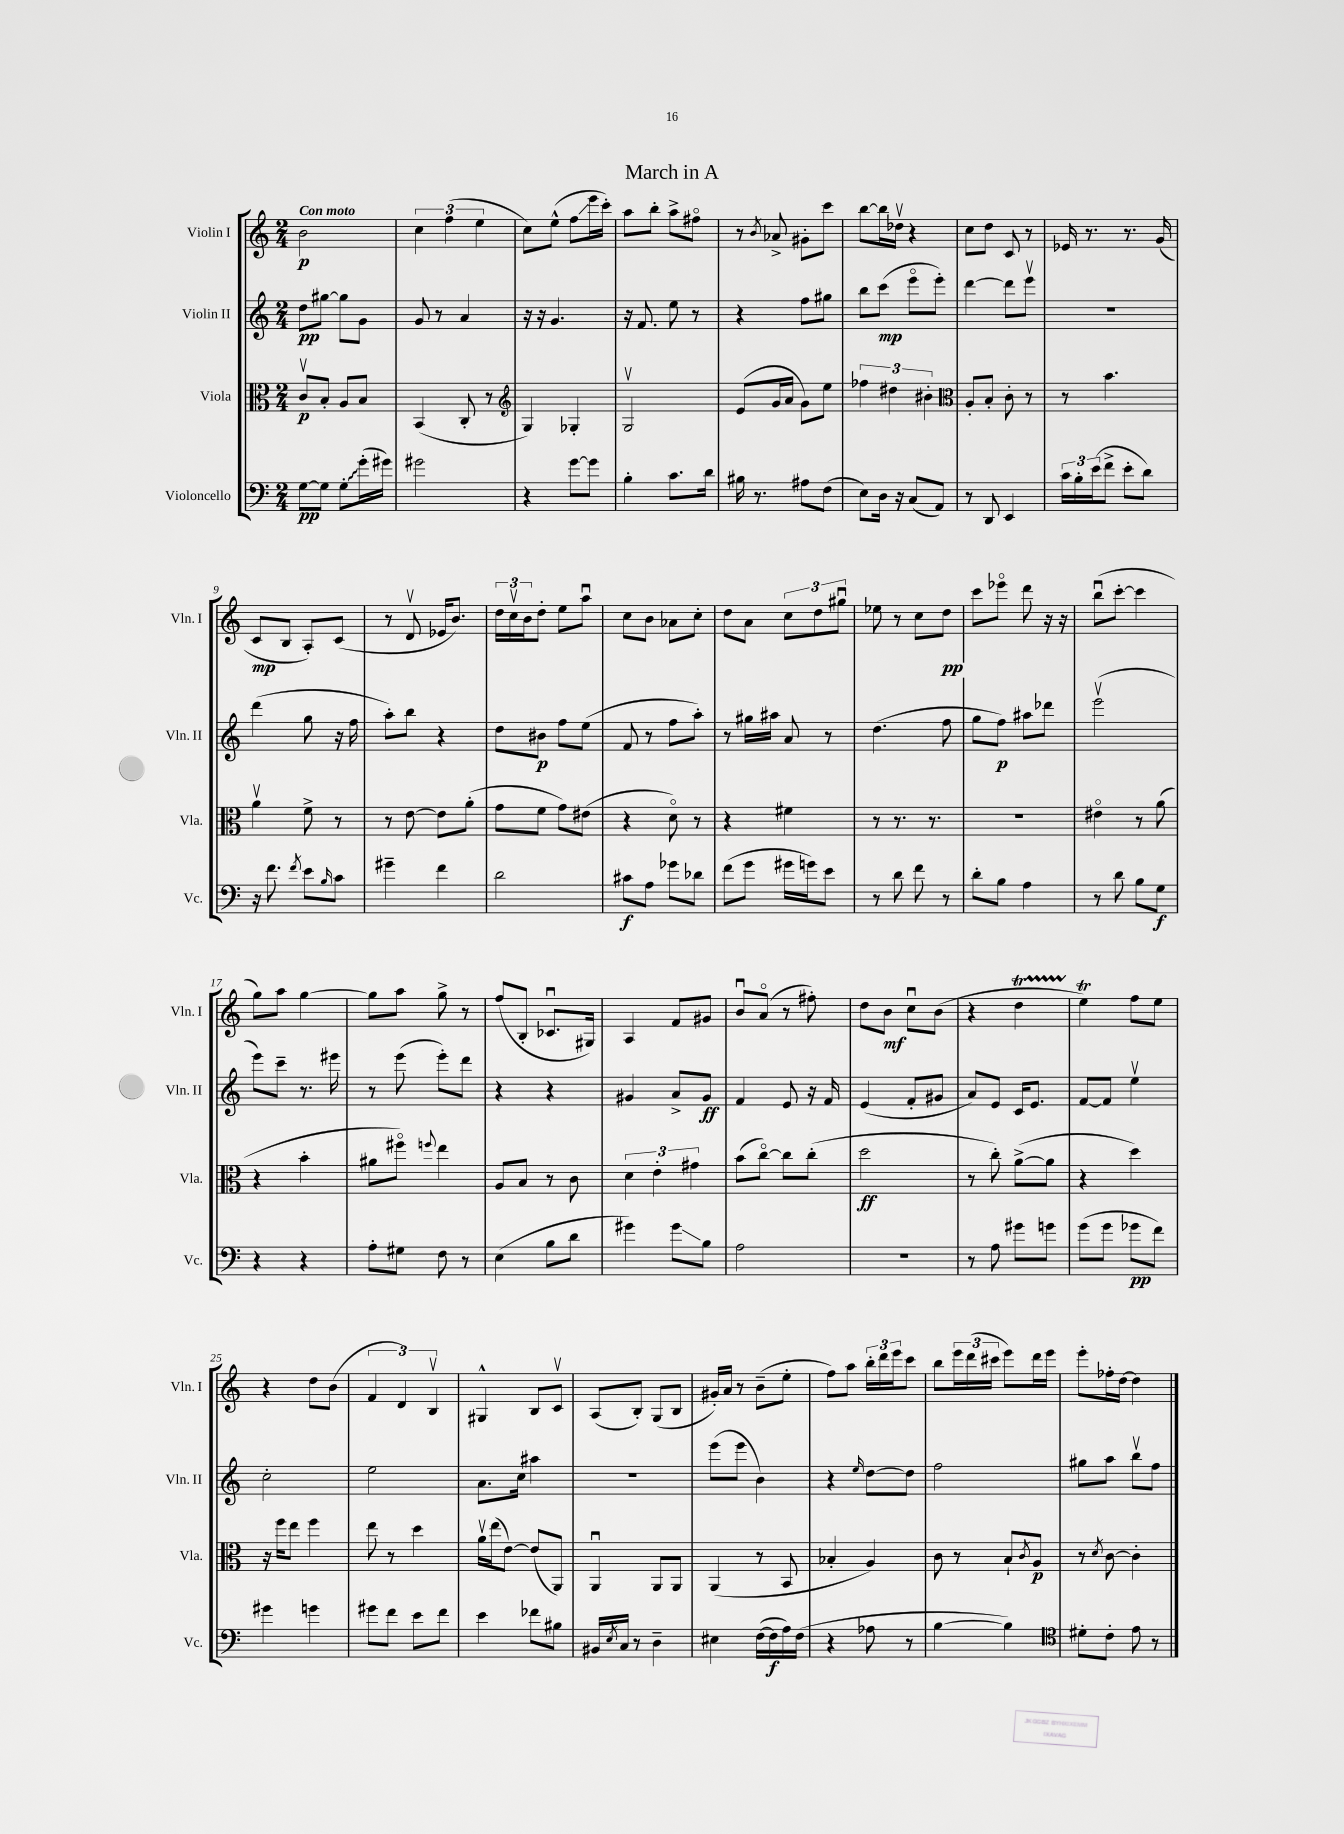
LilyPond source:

\header { title = "March in A" }
<<
\new StaffGroup <<
\new Staff = "s0" \with { instrumentName = "Violin I" shortInstrumentName = "Vln. I" } {
    \clef treble \key c \major \numericTimeSignature \time 2/4 \tempo "Con moto"
    b'2\p |
    \tuplet 3/2 { c''4 f''4( e''4 } |
    c''8) e''8-^( f''8\glissando e'''16 c'''16-.) |
    a''8 b''8-. a''8-> fis''8\flageolet |
    r8 \acciaccatura { b'8 } aes'8-> gis'8-. c'''8 |
    b''8~ b''16 des''16\upbow r4 |
    c''8 d''8 c'8 r8 |
    ees'16 r8. r8. g'16( |
    c'8\mp b8 a8-.) c'8( |
    r8 d'8\upbow ees'16 b'8.) |
    \tuplet 3/2 { d''16 c''16\upbow b'16 } d''8-. e''8 a''8\downbow |
    c''8 b'8 aes'8 c''8-. |
    d''8 a'8 \tuplet 3/2 { c''8 d''8 gis''8\downbow } |
    ees''8 r8 c''8 d''8\pp |
    c'''8 ees'''8\flageolet d'''8 r16 r16 |
    b''8\downbow( c'''8~-. c'''4 |
    g''8) a''8 g''4~ |
    g''8 a''8 g''8-> r8 |
    f''8( b8-. ces'8.\downbow gis16) |
    a4 f'8 gis'8 |
    b'8\downbow a'8\flageolet( r8 fis''8-.) |
    d''8 b'8\mf c''8\downbow b'8( |
    r4 d''4\startTrillSpan |
    e''4\trill\stopTrillSpan) f''8 e''8 |
    r4 d''8 b'8( |
    \tuplet 3/2 { f'4 d'4) b4\upbow } |
    gis4-^ b8 c'8\upbow |
    a8( b8-.) g8( b8 |
    gis'16-.) a'16 r8 b'8--( e''8-. |
    f''8) a''8 \tuplet 3/2 { b''16-. d'''16 e'''16 } c'''8 |
    b''8 \tuplet 3/2 { e'''16 d'''16( cis'''16 } e'''8) d'''16 e'''16 |
    e'''8-. fes''16-. d''16~ d''4 \bar "|." |
}
\new Staff = "s1" \with { instrumentName = "Violin II" shortInstrumentName = "Vln. II" } {
    \clef treble \key c \major \numericTimeSignature \time 2/4
    d''8\pp gis''8~ gis''8 g'8 |
    g'8 r8 a'4 |
    r16 r16 g'4. |
    r16 f'8. e''8 r8 |
    r4 f''8 gis''8 |
    b''8 c'''8\mp( e'''8\flageolet e'''8-.) |
    d'''4~ d'''8 e'''8\upbow |
    r2 |
    d'''4( g''8 r16 f''16 |
    a''8-.) b''8 r4 |
    d''8 bis'8\p f''8 e''8( |
    f'8 r8 f''8 a''8-.) |
    r8 gis''16 ais''16 a'8 r8 |
    d''4.( f''8 |
    g''8 f''8\p) ais''8 des'''8 |
    e'''2\upbow( |
    e'''8) c'''8-- r8. eis'''16 |
    r8 e'''8( e'''8-.) d'''8 |
    r4 r4 |
    gis'4 a'8-> gis'8\ff |
    f'4 e'8 r16 f'16 |
    e'4( f'8-. gis'8 |
    a'8) e'8 c'16 e'8. |
    f'8~ f'8 e''4\upbow |
    c''2-. |
    e''2 |
    a'8. c''16 ais''4 |
    r2 |
    e'''8( e'''8 b'4) |
    r4 \grace { e''16 } d''8~ d''8 |
    f''2 |
    gis''8 a''8 b''8\upbow f''8 \bar "|." |
}
\new Staff = "s2" \with { instrumentName = "Viola" shortInstrumentName = "Vla." } {
    \clef alto \key c \major \numericTimeSignature \time 2/4
    c'8\upbow\p b8-. a8 b8 |
    b,4( c8-. r8 |
    \clef treble g4) ges4-. |
    g2\upbow |
    e'8( g'16 a'16 g'8) e''8 |
    \tuplet 3/2 { fes''4 dis''4 bis'4-. } |
    \clef alto a8-. b8-. c'8-. r8 |
    r8 b'4. |
    a'4\upbow f'8-> r8 |
    r8 e'8~ e'8 a'8-.( |
    g'8 f'8 g'8) eis'8( |
    r4 d'8\flageolet) r8 |
    r4 fis'4 |
    r8 r8. r8. |
    r2 |
    eis'4\flageolet r8 a'8( |
    r4 b'4-. |
    ais'8 fis''8\flageolet) \appoggiatura { f''8 } e''4 |
    a8 b8 r8 c'8 |
    \tuplet 3/2 { d'4 e'4-. gis'4 } |
    b'8( c''8~\flageolet) c''8 c''8-.( |
    d''2\ff |
    r8 c''8-.) a'8~->( a'8 |
    r4 d''4) |
    r16 f''16 e''8 f''4 |
    e''8 r8 d''4 |
    a'16\upbow e''16( e'8~) e'8( a,8) |
    a,4\downbow a,8 a,8 |
    a,4( r8 b,8 |
    bes4-. a4) |
    c'8 r8 b8-! \acciaccatura { c'8 } a8\p |
    r8 \acciaccatura { d'8 } c'8~ c'4-. \bar "|." |
}
\new Staff = "s3" \with { instrumentName = "Violoncello" shortInstrumentName = "Vc." } {
    \clef bass \key c \major \numericTimeSignature \time 2/4
    g8~\pp g8 \once \override Glissando.style = #'zigzag g8-.\glissando g'16-.( gis'16) |
    gis'2 |
    r4 g'8~ g'8 |
    b4-. c'8. d'16 |
    bis16 r8. ais8 f8( |
    e8) d16 r16 c8( a,8) |
    r8 d,8 e,4 |
    \tuplet 3/2 { c'16 b16-. e'16( } f'8-> e'8-. d'8) |
    r16 f'8. \acciaccatura { f'8 } e'8 \grace { b16 } c'8 |
    gis'4-- f'4 |
    d'2 |
    cis'8\f a8 ges'8 des'8 |
    f'8( g'8 gis'16 g'16) e'8 |
    r8 d'8 f'8 r8 |
    d'8-. b8 a4 |
    r8 d'8 b8 g8\f |
    r4 r4 |
    a8-. gis8 f8 r8 |
    e4( b8 d'8 |
    gis'4) gis'8\glissando b8 |
    a2 |
    R2 |
    r8 a8 gis'8 g'8 |
    g'8( g'8 ges'8\pp f'8) |
    gis'4 g'4 |
    gis'8 f'8 e'8 f'8 |
    e'4 fes'8 bis8 |
    bis,16 \acciaccatura { e8 } c16 r8 d4-- |
    eis4 f16~( f16\f a16) f16( |
    r4 aes8 r8 |
    b4~ b4) |
    \clef tenor dis'8-. c'8-. e'8 r8 \bar "|." |
}
>>
>>
